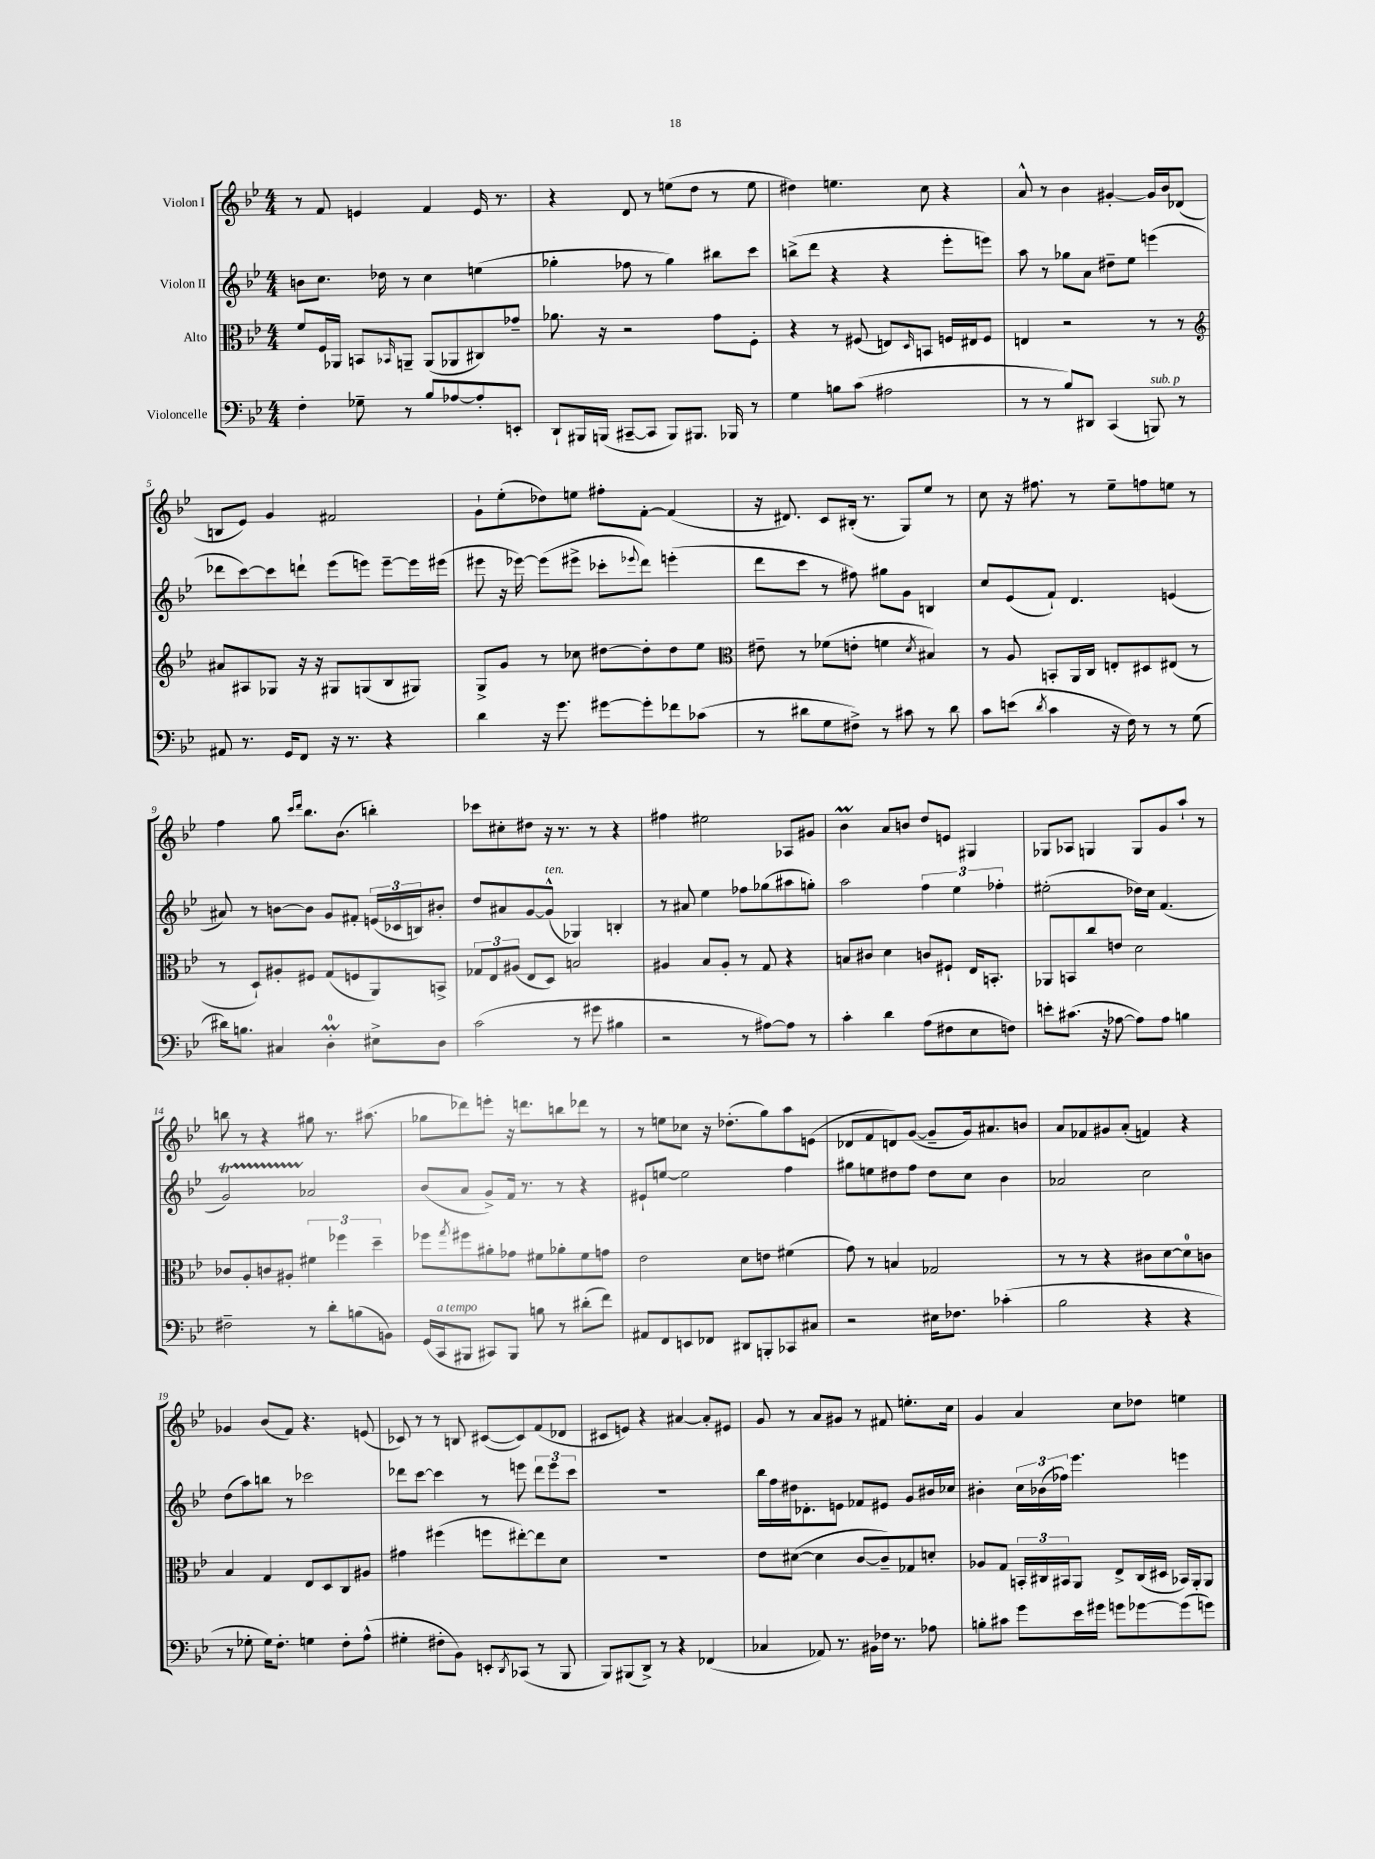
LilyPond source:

<<
\new StaffGroup <<
\new Staff = "s0" \with { instrumentName = "Violon I" } {
    \clef treble \key bes \major \numericTimeSignature \time 4/4
    r8 f'8 e'4 f'4 e'16 r8. |
    r4 d'8 r8 e''8( d''8 r8 e''8 |
    dis''4) e''4. c''8 r4 |
    a'8-^ r8 bes'4 gis'4~-. gis'16 bes'16 des'8( |
    b8 ees'8) g'4 fis'2 |
    g'8-! ees''8-.( des''8) e''8 fis''8-. f'8~-. f'4( |
    r16 dis'8.) c'8 bis16-.( r8. g8) ees''8 r8 |
    c''8 r16 fis''8. r8 ees''8-- f''8 e''8 r8 |
    f''4 g''8 \grace { c'''16 d'''16 } bes''8. bes'8.( b''4-.) |
    ces'''8 cis''8-. dis''8 r16 r8. r8 r4 |
    fis''4 eis''2 aes8 gis'8 |
    bes'4\prall a'8 b'8 d''8 e'8 gis4 |
    ges8 aes8 g4 g8 g'8 a''8-! r8 |
    b''8 r8 r4 gis''8 r8. ais''8.( |
    ges''8 des'''8) e'''8-. r16 d'''8. b''8 des'''8 r8 |
    r8 e''8 ces''8 r16 des''8.-.( g''8) a''8 e'8( |
    des'8 f'8 d'8) g'8~( g'8-- g'16) ais'8. b'8 |
    a'8 fes'8 gis'8 a'8-.( f'4) r4 |
    ges'4 bes'8( f'8) r4. e'8( |
    ces'8) r8 r8 b8 cis'8~( cis'8) f'8( des'8 |
    cis'8 e'8) r4 ais'4~ ais'8-. eis'8 |
    g'8 r8 a'8 gis'8 r8 fis'8 e''8.-. c''16 |
    g'4 a'4 c''8 des''8 e''4 \bar "|." |
}
\new Staff = "s1" \with { instrumentName = "Violon II" } {
    \clef treble \key bes \major \numericTimeSignature \time 4/4
    b'8 c''8. des''16 r8 c''4 e''4( |
    ges''4-. fes''8 r8 ges''4) bis''8 c'''8 |
    b''8->( d'''8 r4 r4 ees'''8-. e'''8) |
    a''8 r8 ges''8 a'8 dis''8-- ees''8 e'''4( |
    des'''8 c'''8~) c'''8 d'''8-! ees'''8( e'''8) e'''8~-- e'''16 eis'''16( |
    eis'''8 r16 ees'''16~) ees'''8( eis'''8-> ces'''8-. \appoggiatura { ees'''8 } d'''8) e'''4-.( |
    d'''8 c'''8 r8 fis''8) gis''8 g'8 b4 |
    c''8 ees'8( f'8-!) d'4. e'4( |
    ais'8) r8 b'8~ b'8 g'8 fis'8-. \tuplet 3/2 { e'16( ces'16 b16) } bis'8-. |
    d''8 ais'8 g'8~ g'8-^^\markup { \italic "ten." }( ges4) b4-. |
    r8 ais'8 ees''4 fes''8 ges''8( ais''8 g''8-.) |
    a''2 \tuplet 3/2 { f''4 ees''4 fes''4-. } |
    eis''2-.( des''16) c''16 f'4.( |
    g'2\startTrillSpan) aes'2\stopTrillSpan |
    bes'8( a'8 g'8->) f'16 r8. r8 r4 |
    eis'8-! e''8~ e''2 f''4 |
    gis''8 e''8 dis''8 f''8 dis''8 c''8 bes'4 |
    aes'2 c''2 |
    d''8( a''8) b''8 r8 ces'''2 |
    des'''8 c'''8~ c'''4 r8 e'''8 \tuplet 3/2 { des'''8 e'''8 c'''8 } |
    r1 |
    bes''16 f''16 dis''16 des'8.-. e'8 fes'8 eis'8 g'8 bis'16 ces''16 |
    bis'4-. \tuplet 3/2 { c''16 bes'16( fes''16) } ees'''4. e'''4 \bar "|." |
}
\new Staff = "s2" \with { instrumentName = "Alto" } {
    \clef alto \key bes \major \numericTimeSignature \time 4/4
    f'8 f16 aes,16 b,8 \grace { bes,16 } a,8-- a,8( aes,8 cis8) ges'8-- |
    aes'8. r16 r2 g'8 f8-. |
    r4 r8 fis8( e8) \grace { d16 } b,8 f16 eis16 f8 |
    e4 r2 r8 r8 |
    \clef treble ais'8 ais8 ges8 r16 r16 gis8 g8( bes8 gis8) |
    g8-> g'8 r8 ces''8 dis''8~ dis''8-. dis''8 ees''8 |
    \clef alto eis'8-- r8 fes'8( e'8-. f'4 \acciaccatura { d'8 } bis4) |
    r8 a8 b,8-. a,16 c16 e8-. dis8 eis8( r8 |
    r8 d8-!) ais8-. fis8 g8( f8 a,8) b,8-> |
    \tuplet 3/2 { ges8 ees8 ais8( } ees8 d8) b2 |
    ais4 bes8 ais8-. r8 g8 r4 |
    b8 cis'8 d'4 c'8 fis8-! ees16 b,8.-. |
    aes,8 b,8 c''8 e'8 d'2 |
    ces'8 a8-. c'8 ais8-. \tuplet 3/2 { fis'4 fes''4 d''4-- } |
    fes''8 \acciaccatura { g''8 } fis''8 ais'8-. ges'8 fis'8 aes'8-. fis'8 g'8 |
    ees'2 d'8 e'8 fis'4( |
    g'8) r8 b4 ges2 |
    r8 r8 r4 cis'8 d'8~ d'8-0 c'8 |
    bes4 g4 ees8 d8 c8 ais8 |
    gis'4 fis''4( f''8 eis''8~-.) eis''8 d'8 |
    R1 |
    ees'8 dis'8~( dis'4 c'8~ c'8--) ges8 d'8-. |
    aes8 g8 \tuplet 3/2 { b,16-. cis16 bis,16 } a,8 ees8-> cis16( dis16 bes,16) a,16-. a,8 \bar "|." |
}
\new Staff = "s3" \with { instrumentName = "Violoncelle" } {
    \clef bass \key bes \major \numericTimeSignature \time 4/4
    f4-. ges8-- r8 bes8 aes8~ aes8-. e,8-. |
    d,8-! bis,,16 b,,16( cis,8~-- cis,8 b,,8) bis,,8. bes,,16 r8 |
    g4 b8 c'8( ais2 |
    r8 r8 bes8) dis,8 c,4( b,,8^\markup { \italic "sub. p" }) r8 |
    ais,8 r8. g,16 f,8 r16 r8. r4 |
    d'4 r16 g'8. gis'8~ gis'8-. fes'8 ces'8( |
    r8 dis'8 g8 fis8->) r8 cis'8 r8 dis'8 |
    c'8 e'8( \acciaccatura { d'8 } c'4 r16 f16) r8 r8 g8( |
    dis'16) b8. cis4 d4-0-.\prall eis8-> d8 |
    c'2( r8 gis'8 bis4 |
    r2 r8 ais8~) ais8 r8 |
    c'4-. d'4 a8( fis8 ees8 f8) |
    e'8-. cis'8.( r16 aes8~ aes8) aes8 b4 |
    fis2-- r8 d'8-. b8( b,8) |
    g,16( c,16^\markup { \italic "a tempo" } bis,,8 cis,8) bis,,8 b8 r8 dis'8-.( f'8) |
    ais,8 f,8 e,8 fes,8 dis,8 b,,8-. ces,8 cis8 |
    r2 eis16 fes8. ces'4-.( |
    bes2 r4 r4 |
    r8 ges8-. ges16) f8.-. g4 f8-. a8-^( |
    gis4-. fis8-. bes,8) e,8-. \acciaccatura { d,8 } ces,8( r8 bes,,8 |
    bes,,8) bis,,8( d,8->) r8 r4 fes,4( |
    ces4 aes,8) r8. bis,16 fes16 r8. aes8 |
    b8-. cis'8 g'8 ees'16 gis'16 g'8 ges'8~ ges'8( g'8) \bar "|." |
}
>>
>>
